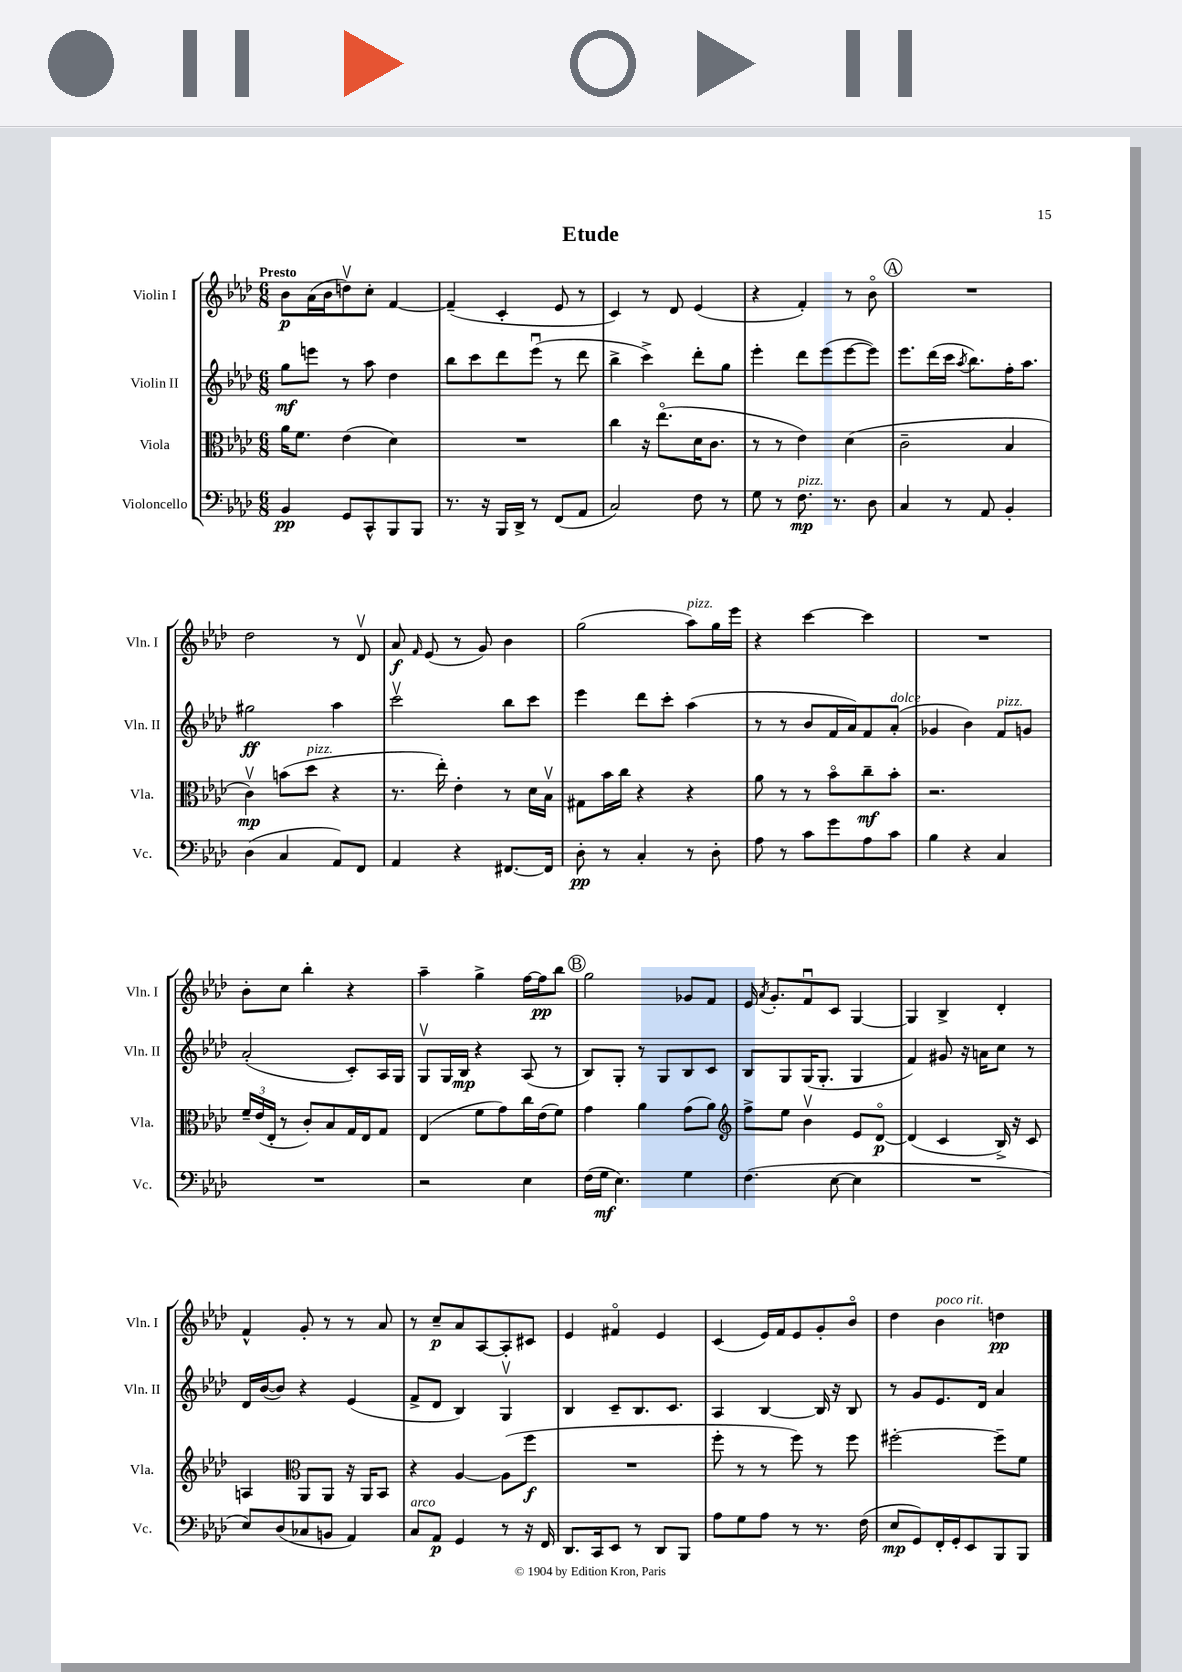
\header { title = "Etude" }
<<
\new StaffGroup <<
\new Staff = "s0" \with { instrumentName = "Violin I" shortInstrumentName = "Vln. I" } {
    \clef treble \key aes \major \numericTimeSignature \time 6/8 \tempo "Presto"
    \autoBeamOff bes'8[\p aes'16( bes'16 d''8\upbow) c''8]-. f'4~ |
    f'4--( c'4-. ees'8 r8 |
    c'4) r8 des'8 ees'4( |
    r4 f'4-.) r8 bes'8\flageolet |
    \mark \markup { \circle "A" } R2. |
    des''2 r8 des'8\upbow |
    aes'8\f \grace { f'16 } ees'8( r8 g'8) bes'4 |
    g''2( aes''8[^\markup { \italic "pizz." }) g''16 ees'''16] |
    r4 c'''4~ c'''4 |
    R2. |
    bes'8[-. c''8] bes''4-. r4 |
    aes''4-- g''4-> f''16[~ f''16\pp bes''8] |
    \mark \markup { \circle "B" } g''2 ges'8[ f'8] |
    ees'16 \acciaccatura { aes'8 } g'8.[-. f'8\downbow c'8] g4~ |
    g4 bes4-> des'4-. |
    f'4-^ g'8-. r8 r8 aes'8 |
    r8 c''8[--\p aes'8 aes8~ aes8-. cis'8] |
    ees'4 fis'4\flageolet ees'4 |
    c'4( ees'16[) f'16 ees'8 g'8-. bes'8]\flageolet |
    des''4 bes'4^\markup { \italic "poco rit." } d''4\pp \bar "|." |
}
\new Staff = "s1" \with { instrumentName = "Violin II" shortInstrumentName = "Vln. II" } {
    \clef treble \key aes \major \numericTimeSignature \time 6/8
    \autoBeamOff g''8[\mf e'''8] r8 aes''8 des''4 |
    bes''8[ c'''8 des'''8 ees'''8]\downbow( r8 des'''8 |
    bes''4-> c'''4->) des'''8[-. g''8] |
    ees'''4-. des'''8[ ees'''8( ees'''8~ ees'''8]) |
    \mark \markup { \circle "A" } ees'''8.[ des'''16( c'''16] \acciaccatura { aes''8 } bes''8.[) f''16-. aes''8.] |
    gis''2\ff aes''4 |
    c'''2\upbow bes''8[ c'''8] |
    ees'''4 des'''8[ c'''8]-. aes''4( |
    r8 r8 bes'8[ f'16 aes'16) f'8 aes'8]-.^\markup { \italic "dolce" }( |
    ges'4 bes'4) f'8[^\markup { \italic "pizz." } g'8] |
    aes'2-.( c'8[-.) aes16 g16] |
    g8[\upbow g16 bes16]\mp r4 aes8( r8 |
    \mark \markup { \circle "B" } bes8[) g8]-. r8 g8[ bes8 c'8] |
    bes8[ g8 g16( g8.]-. g4 |
    f'4) gis'8 r16 a'16[ c''8] r8 |
    des'16[ bes'16~( bes'8]) r4 ees'4( |
    f'8[-> des'8] bes4) g4\upbow |
    bes4 c'8[-- bes8. c'8.] |
    aes4 bes4~ bes16 r16 bes8 |
    r8 g'8[ ees'8. des'16] aes'4 \bar "|." |
}
\new Staff = "s2" \with { instrumentName = "Viola" shortInstrumentName = "Vla." } {
    \clef alto \key aes \major \numericTimeSignature \time 6/8
    \autoBeamOff aes'16[ f'8.] ees'4( des'4) |
    R2. |
    c''4 r16 ees''8.[\flageolet( des'16 c'8.] |
    r8 r8 ees'4) des'4( |
    \mark \markup { \circle "A" } c'2-- bes4 |
    c'4\upbow\mp) b'8[( des''8]^\markup { \italic "pizz." } r4 |
    r8. ees''16-.) ees'4-. r8 des'16[ bes16]\upbow |
    gis8[ bes'16 c''16] r4 r4 |
    aes'8 r8 r8 bes'8[\flageolet c''8--\mf bes'8]-. |
    r2. |
    \tuplet 3/2 { f'16[-- ees'16( ees16]-. } r8 c'8[-.) bes8 g16 ees16 g8] |
    ees4( f'8[ g'8) c''16 ees'16( f'8]) |
    \mark \markup { \circle "B" } g'4 aes'4 g'8[( aes'8]) |
    \clef treble f''8[-> ees''8] bes'4\upbow ees'8[ des'8]~\flageolet\p |
    des'4( c'4 bes16->) r16 c'8 |
    a4 \clef alto aes,8[ aes,8] r16 aes,16[ bes,8] |
    r4 aes4~ aes8[( f''8]\f |
    R2. |
    f''8-. r8 r8 f''8) r8 f''8 |
    fis''2~-. fis''8[-- f'8] \bar "|." |
}
\new Staff = "s3" \with { instrumentName = "Violoncello" shortInstrumentName = "Vc." } {
    \clef bass \key aes \major \numericTimeSignature \time 6/8
    \autoBeamOff bes,4\pp g,8[ c,8-^ bes,,8 bes,,8] |
    r8. r16 bes,,16[ des,16]-> r8 f,8[( aes,8] |
    c2) f8 r8 |
    g8 r8 f8.\mp^\markup { \italic "pizz." } r8. des8 |
    \mark \markup { \circle "A" } c4 r8 aes,8 bes,4-. |
    des4( c4 aes,8[) f,8] |
    aes,4 r4 fis,8.[~ fis,16] |
    des8-.\pp r8 c4-. r8 des8-. |
    aes8 r8 c'8[ g'8 aes8 c'8] |
    bes4 r4 c4 |
    R2. |
    r2 ees4 |
    \mark \markup { \circle "B" } f16[( g16]\mf ees4.) g4 |
    f4.( ees8~ ees4 |
    R2. |
    ees8[) des8( ces8 b,8] aes,4) |
    c8[^\markup { \italic "arco" } aes,8]\p g,4 r8 r16 f,16 |
    des,8.[ c,16 ees,8] r8 des,8[ bes,,8] |
    aes8[ g8 aes8] r8 r8. f16( |
    ees8[\mp g,8) f,16-. g,16-. ees,8 bes,,8 bes,,8] \bar "|." |
}
>>
>>
\layout { \context { \Score \remove "Bar_number_engraver" } }
